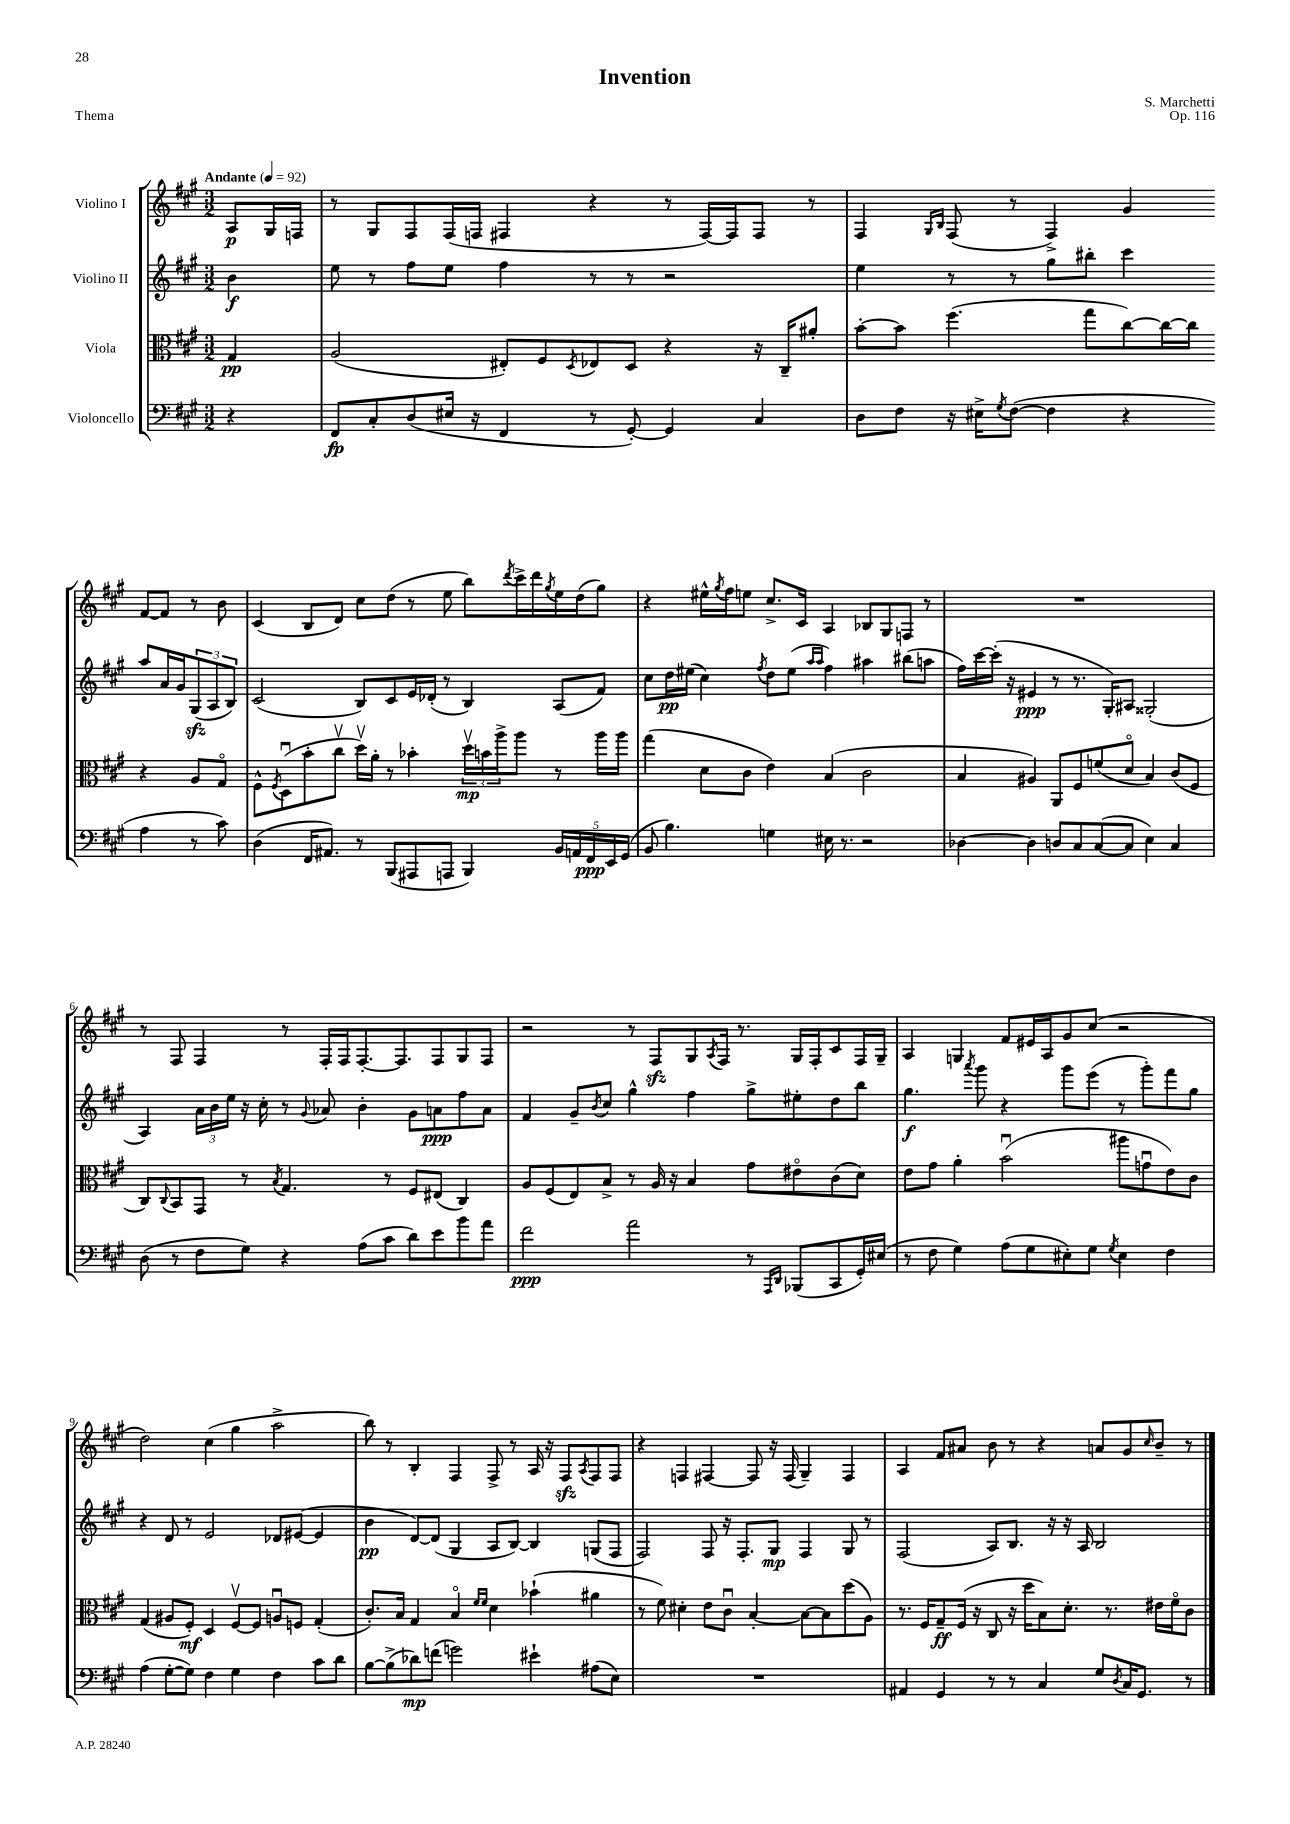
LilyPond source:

\header { title = "Invention" composer = "S. Marchetti" opus = "Op. 116" piece = "Thema" }
<<
\new StaffGroup <<
\new Staff = "s0" \with { instrumentName = "Violino I" } {
    \clef treble \key a \major \numericTimeSignature \time 3/2 \partial 4 \tempo "Andante" 4 = 92
    a8\p gis16 f16 |
    r8 gis8 fis8 fis16( f16 fis4 r4 r8 fis16~) fis16 fis8 r8 |
    fis4 \grace { gis16 b16 } fis8( r8 fis4->) gis'4 fis'8~ fis'8 r8 b'8 |
    cis'4( b8 d'8) cis''8 d''8( r8 e''8 b''8) \acciaccatura { d'''8 } cis'''16-> d'''16 \acciaccatura { gis''8 } e''16 d''16( gis''8) |
    r4 eis''16-^ \acciaccatura { gis''8 } fis''16 e''8 cis''8.-> cis'16 a4 bes8 gis8 f8 r8 |
    R1. |
    r8 fis8 fis4 r8 fis16-. fis16 fis8.~-. fis8. fis8 gis8 fis8 |
    r2 r8 fis8\sfz gis8 \acciaccatura { a8 } fis16 r8. gis16 fis16-. cis'8 fis16 gis16-- |
    a4 g4 fis'8 eis'16 a16 gis'8 cis''8( r2 |
    d''2) cis''4( gis''4 a''2-> |
    b''8) r8 b4-. fis4 fis8-> r8 a16 r16 fis8\sfz \acciaccatura { a8 } fis8 fis8 |
    r4 f4 fis4~ fis8 r16 fis16( gis4--) fis4 |
    a4 fis'8 ais'8 b'8 r8 r4 a'8 gis'8 \grace { cis''16 } b'8-- r8 \bar "|." |
}
\new Staff = "s1" \with { instrumentName = "Violino II" } {
    \clef treble \key a \major \numericTimeSignature \time 3/2 \partial 4
    b'4\f |
    e''8 r8 fis''8 e''8 fis''4 r8 r8 r2 |
    e''4 r8 r8 gis''8 bis''8-. cis'''4 a''8 a'16 gis'16 \tuplet 3/2 { gis8\sfz( a8 b8) } |
    cis'2( b8) cis'8 e'16 des'16-.( r8 b4) a8( fis'8) |
    cis''8 d''16\pp eis''16( cis''4) \acciaccatura { fis''8 } d''8 eis''8( \grace { a''16 a''16 } fis''4) ais''4 bis''8( a''8 |
    fis''16) cis'''16~ cis'''16-.( r16 eis'4\ppp r8 r8. gis16-.) ais8 gisis2-.( |
    a4) \tuplet 3/2 { a'16 b'16 e''16 } r16 cis''16-. r8 \appoggiatura { gis'8 } aes'8 b'4-. gis'8 a'8\ppp fis''8 a'8 |
    fis'4 gis'8-- \acciaccatura { b'8 } cis''8 gis''4-^ fis''4 gis''8-> eis''8-. d''8 b''8 |
    gis''4.\f \acciaccatura { a'''8 } gis'''8 r4 gis'''8 e'''8( r8 gis'''8-.) fis'''8 gis''8 |
    r4 d'8 r8 e'2 des'8 eis'8~( eis'4 |
    b'4\pp d'8~) d'8( gis4 a8 b8~) b4 g8( fis8 |
    fis2) fis8 r16 fis8.-. gis8\mp fis4 gis8 r8 |
    fis2( a8) b8. r16 r16 a16 b2 \bar "|." |
}
\new Staff = "s2" \with { instrumentName = "Viola" } {
    \clef alto \key a \major \numericTimeSignature \time 3/2 \partial 4
    gis4\pp |
    a2( eis8-.) fis8 \acciaccatura { d8 } ees8 d8 r4 r16 cis16-- ais'8-. |
    b'8~-. b'8 fis''4.( gis''8 cis''8~) cis''16~ cis''16 r4 a8 gis8\flageolet |
    fis8-^ \acciaccatura { fis8 } d8\downbow( b'8-. cis''8\upbow d''16\upbow) a'16-. r8 bes'4-. \tuplet 3/2 { d''16\upbow\mp b'16 a''16-> } a''8 r8 a''16 a''16 |
    gis''4( d'8 cis'8 e'4) b4( cis'2 |
    b4 ais4) a,8 fis8 f'8( d'8\flageolet b4) cis'8( fis8 |
    cis8) \appoggiatura { cis8 } b,8 gis,8 r8 \acciaccatura { b8 } gis4. r8 fis8 eis8( cis4) |
    a8 fis8( e8) b8-> r8 a16 r16 b4 gis'8 eis'8\flageolet cis'8( d'8) |
    e'8 gis'8 a'4-. b'2\downbow( ais''8 g'8\downbow e'8) cis'8 |
    gis4( ais8 fis8-.\mf) d4 fis8~\upbow fis8 a8\downbow f8 gis4-.( |
    cis'8.-.) b16 gis4 b4\flageolet \grace { fis'16 fis'16 } d'4 bes'4-!( ais'4 |
    r8 fis'8) dis'4-. e'8 cis'8\downbow b4~-. b8~ b8 d''8( a8) |
    r8. fis16 gis8--\ff fis16( r16 cis8 r16 d''16 b8) d'8.-. r8. eis'16 fis'16\flageolet cis'8 \bar "|." |
}
\new Staff = "s3" \with { instrumentName = "Violoncello" } {
    \clef bass \key a \major \numericTimeSignature \time 3/2 \partial 4
    r4 |
    fis,8\fp cis8-. d8( eis16 r16 fis,4 r8 gis,8~-.) gis,4 cis4 |
    d8 fis8 r16 eis16-> \acciaccatura { gis8 } fis8~( fis4 r4 a4 r8 cis'8) |
    d4( fis,16 ais,8.) r8 b,,8( ais,,8 a,,8 b,,4) \tuplet 5/4 { b,16 a,16 fis,16\ppp e,16 gis,16( } |
    b,8 b4.) g4 eis16 r8. r2 |
    des4~ des4 d8 cis8 cis8~( cis8 e4) cis4 |
    d8( r8 fis8 gis8) r4 a8( cis'8 d'8) e'8 b'8 a'8 |
    fis'2\ppp a'2 r8 \grace { a,,16 d,16 } bes,,8( cis,8 gis,16-.) eis16( |
    r8 fis8 gis4) a8( gis8 eis8-.) gis8 \acciaccatura { gis8 } eis4 fis4 |
    a4( gis8~-. gis8) fis4 gis4 fis4 cis'8 d'8 |
    b8~ b8->( des'8\mp) f'8( g'2) eis'4-! ais8( e8) |
    R1. |
    ais,4 gis,4 r8 r8 cis4 gis8 \acciaccatura { d8 } cis16 gis,8. r8 \bar "|." |
}
>>
>>
